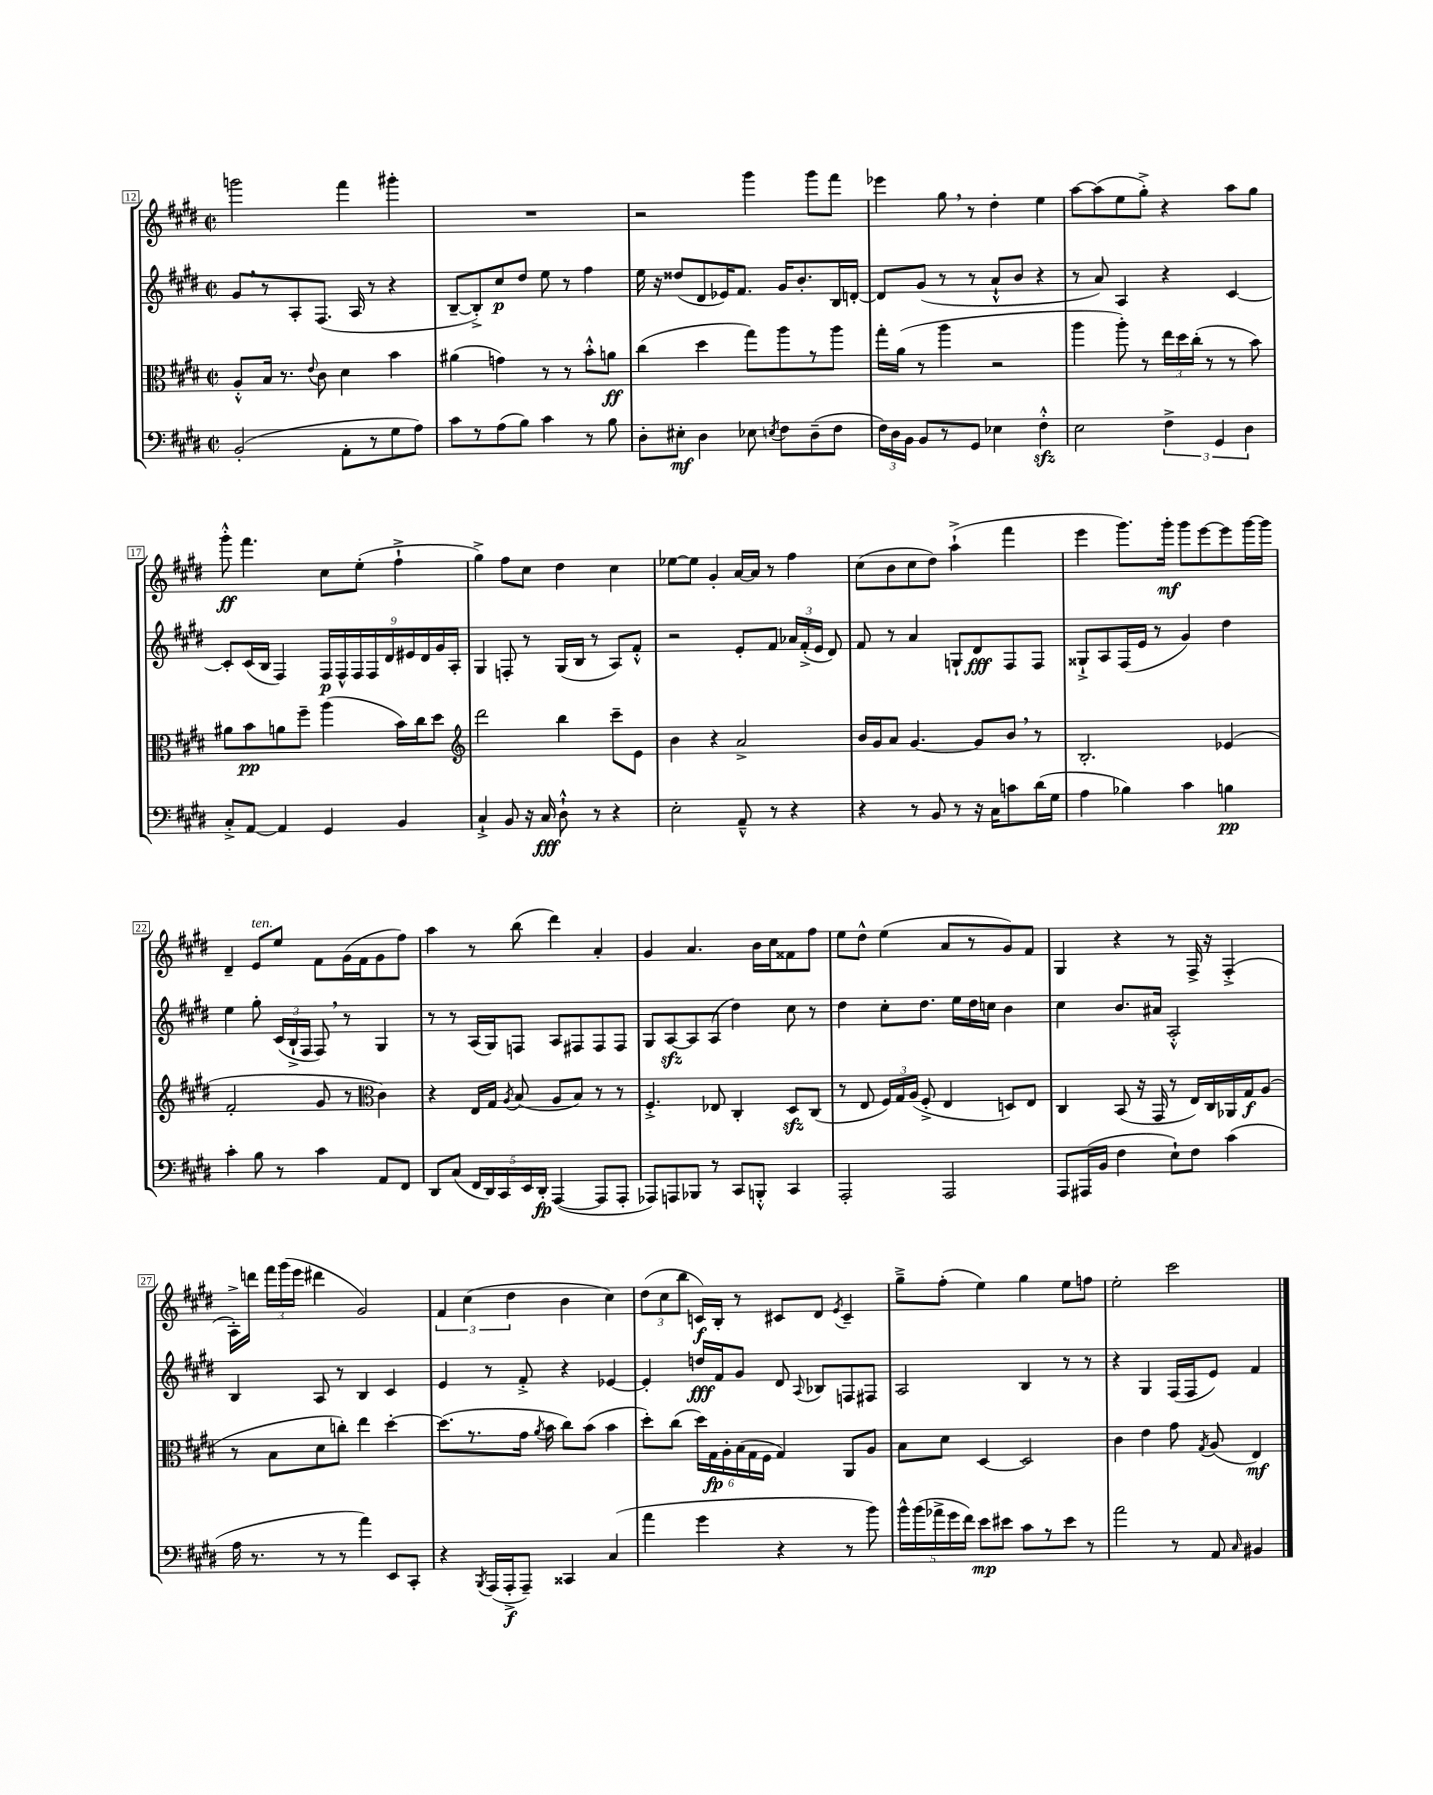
<<
\new StaffGroup <<
\new Staff = "s0" {
    \clef treble \key e \major \defaultTimeSignature \time 2/2
    \autoBeamOff g'''2 fis'''4 gis'''4-. |
    R1 |
    r2 gis'''4 gis'''8[ fis'''8] |
    ees'''4 gis''8 \breathe r8 dis''4-. e''4 |
    a''8[~ a''8( e''8 gis''8]-.->) r4 a''8[ gis''8] |
    gis'''8-.-^\ff fis'''4. cis''8[ e''8]-.( fis''4-!-> |
    gis''4->) fis''8[ cis''8] dis''4 cis''4 |
    ees''8[~ ees''8] gis'4-. a'16[~ a'16] r8 fis''4 |
    cis''8[( b'8 cis''8 dis''8]) a''4-!->( fis'''4 |
    e'''4 gis'''8.[) gis'''16]-.\mf gis'''8[ e'''8~ e'''8 gis'''16~ gis'''16] |
    dis'4-- e'8[^\markup { \italic "ten." } e''8] fis'8[ gis'16( fis'16 gis'8 fis''8]) |
    a''4 r8 b''8( dis'''4) a'4-. |
    gis'4 a'4. b'16[ cis''16 fisis'8 fis''8] |
    e''8[ dis''8]-^ e''4( a'8[ r8 gis'8) fis'8] |
    gis4 r4 r8 fis16-> r16 fis4-.->( |
    a16[-.->) d'''16] \tuplet 3/2 { fis'''16[ gis'''16( e'''16] } dis'''4 gis'2) |
    \tuplet 3/2 { fis'4 cis''4( dis''4 } b'4 cis''4) |
    \tuplet 3/2 { dis''8[( cis''8 b''8] } c'16[\f) b16]-. r8 cis'8[ dis'8] \acciaccatura { e'8 } cis'4-- |
    gis''8[---> fis''8]-.( e''4) gis''4 e''8[ f''8] |
    e''2-. cis'''2 \bar "|." |
}
\new Staff = "s1" {
    \clef treble \key e \major \defaultTimeSignature \time 2/2
    \autoBeamOff gis'8[ \breathe r8 a8-. fis8.]( a16 r8 r4 |
    b8[~-- b8-.->) cis''8\p dis''8] e''8 r8 fis''4 |
    e''16 r16 disis''8[( dis'8 ees'16) fis'8.] gis'16[ b'8.-. b16 d'16]~-. |
    d'8[ gis'8]( r8 r8 a'8[-!-^ b'8] r4 |
    r8 a'8) a4 r4 cis'4~ |
    cis'8[-. cis'16( b16] fis4) \tuplet 9/8 { fis16[\p fis16-^ fis16 fis16 dis'16 eis'16 dis'16 gis'16 a16]-. } |
    gis4 f8-. r8 gis16[( b16] r8 a8[) fis'8]-.-^ |
    r2 e'8[-. fis'8] \tuplet 3/2 { aes'16[ fis'16-.->( e'16] } dis'8) |
    fis'8 r8 a'4 g8[-! dis'8\fff fis8 fis8] |
    gisis8[-!-> a8 fis16( e'16] r8 gis'4) dis''4 |
    e''4 gis''8-. \tuplet 3/2 { cis'16[( b16-!-> fis16] } fis8) \breathe r8 gis4 |
    r8 r8 a16[( gis16) f8] a8[ fis8 fis8 fis8] |
    gis8[ a8~\sfz a8 a8]( dis''4) cis''8 r8 |
    dis''4 cis''8[-. dis''8.] e''16[ dis''16 c''16] b'4 |
    cis''4 b'8.[ ais'16] a2-.-^ |
    b4 a8 r8 b4 cis'4 |
    e'4 r8 fis'8-.-> r4 ees'4~ |
    ees'4-. d''16[\fff fis'16 gis'8] dis'8 \appoggiatura { a8 } bes8[ f8 fis8] |
    a2 b4 r8 r8 |
    r4 gis4 fis16[( fis16 e'8]) fis'4 \bar "|." |
}
\new Staff = "s2" {
    \clef alto \key e \major \defaultTimeSignature \time 2/2
    \autoBeamOff a8[-.-^ b16] r8. \appoggiatura { e'8 } cis'8 dis'4 b'4 |
    ais'4( g'4) r8 r8 b'8[-.-^ a'8]\ff |
    cis''4( dis''4 gis''8[) a''8 r8 a''8] |
    gis''16[-. a'16]( r8 a''4 r2 |
    a''4 a''8-.) r8 \tuplet 3/2 { e''16[ dis''16 cis''16]-.( } r8 r8 b'8) |
    ais'8[ b'8\pp a'8 fis''8]-- a''4( b'16[) cis''16 dis''8] |
    \clef treble dis'''2 b''4 cis'''8[-- e'8] |
    b'4 r4 a'2-> |
    b'16[ gis'16 a'8] gis'4.~ gis'8[ b'8] \breathe r8 |
    b2.-. ees'4( |
    fis'2-. gis'8 r8 \clef alto cis'4) |
    r4 e16[ gis16] \acciaccatura { a8 } b8( a8[ b8]) r8 r8 |
    fis4.-.-> ees8 cis4-. dis8[\sfz cis8]( |
    r8 e8 \tuplet 3/2 { fis16[) gis16 a16]( } fis8-.-> e4 d8[) e8] |
    cis4 b,8( r16 gis,16 r8 e16[) cis16 aes,16 gis16\f a8]( |
    r8 b8[ dis'8 c''8]-.) e''4 dis''4~-. |
    dis''8.[( r8. gis'16] \acciaccatura { a'8 } b'16 cis''8[) b'8]( b'4 |
    dis''8[-.) cis''8]( \tuplet 6/4 { dis''16[) gis16\fp a16-. b16( gis16 fis16] } gis4) a,8[ a8] |
    b8[ dis'8] dis4~ dis2 |
    cis'4 e'4 gis'8 \acciaccatura { gis8 } a8( e4\mf) \bar "|." |
}
\new Staff = "s3" {
    \clef bass \key e \major \defaultTimeSignature \time 2/2
    \autoBeamOff b,2-.( a,8[-. r8 gis8 a8]) |
    cis'8[ r8 a8( b8]) cis'4 r8 b8 |
    dis8[-. eis8]-.\mf dis4 ees8 \acciaccatura { e8 } fis8[ dis8--( fis8] |
    \tuplet 3/2 { fis16[) dis16 b,16] } b,8[ r8 gis,8] ees4 fis4-.-^\sfz |
    e2 \tuplet 3/2 { fis4-> gis,4 dis4 } |
    cis8[-.-> a,8]~ a,4 gis,4 b,4 |
    cis4-!-> b,8 r16 cis16\fff dis8-!-^ r8 r4 |
    e2-. a,8---^ r8 r4 |
    r4 r8 b,8 r8 r16 cis16[ c'8 dis'16( gis16] |
    a4 bes4) cis'4 b4\pp |
    cis'4-. b8 r8 cis'4 a,8[ fis,8] |
    dis,8[ cis8]( \tuplet 5/4 { fis,16[ dis,16) cis,16 e,16 dis,16]-.\fp } a,,4~( a,,8[ a,,8]-. |
    aes,,8[) a,,8 bes,,8] r8 cis,8[ b,,8]-.-^ cis,4 |
    a,,2-. a,,2 |
    a,,8[ ais,,16( b,16] fis4 e8[-!) fis8] cis'4( |
    a16 r8. r8 r8 a'4) e,8[ cis,8]-. |
    r4 \acciaccatura { b,,8 } a,,16[( a,,16-.->\f a,,8]--) cisis,4 cis4( |
    a'4 gis'4 r4 r8 b'8) |
    \tuplet 5/4 { b'16[-^ b'16( aes'16-> gis'16 fis'16]) } e'8[\mp eis'8] cis'8[ r8 eis'8] r8 |
    a'2 r8 a,8 \grace { cis16 } bis,4 \bar "|." |
}
>>
>>
\layout { \context { \Score currentBarNumber = #12 \override BarNumber.stencil = #(make-stencil-boxer 0.1 0.3 ly:text-interface::print) } }
